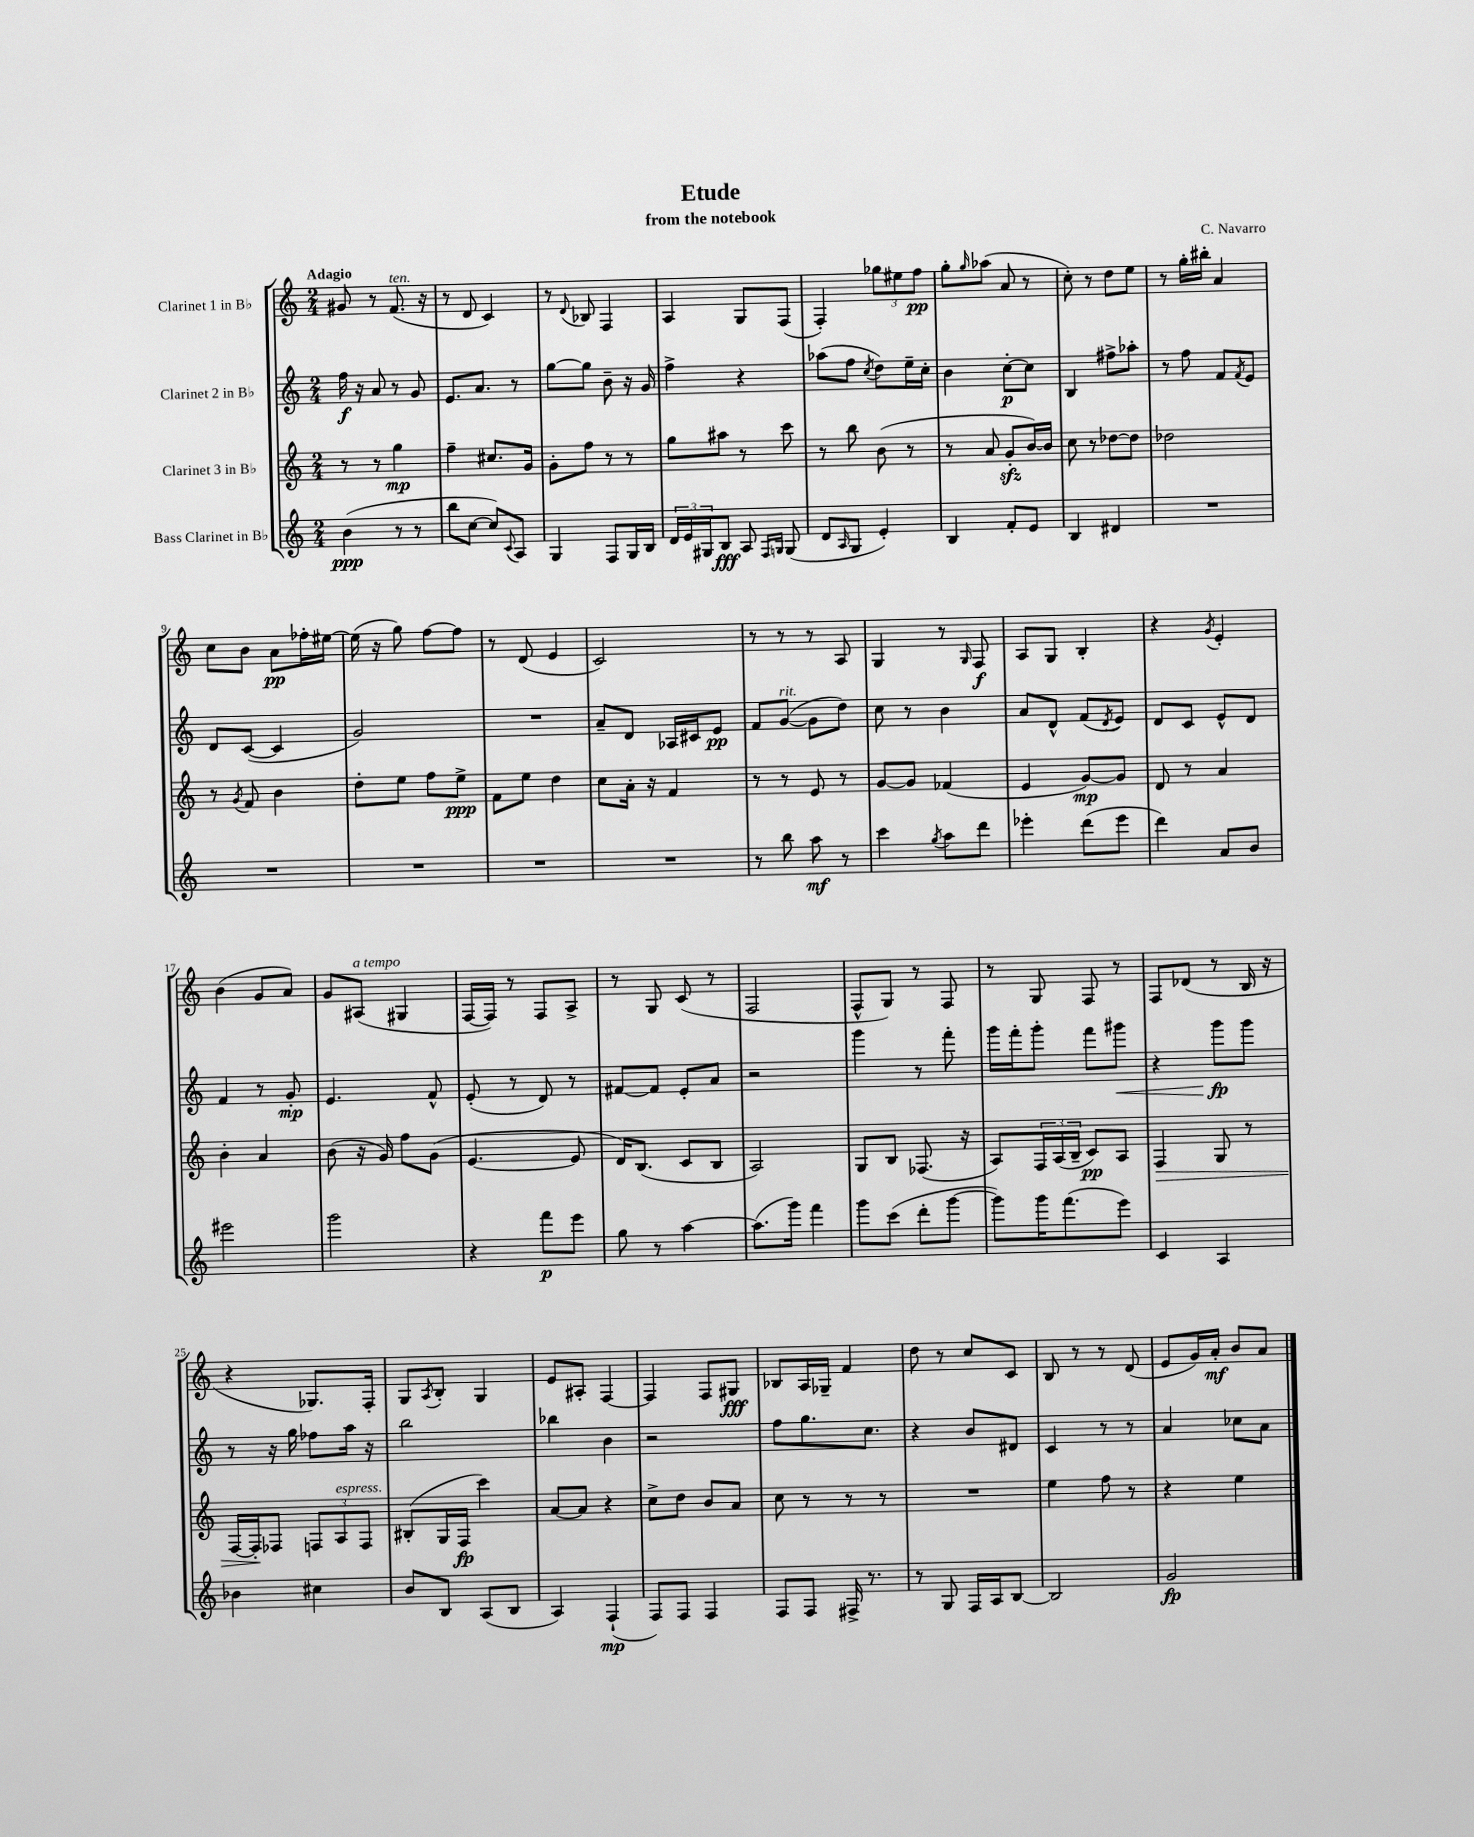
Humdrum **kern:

**kern	**kern	**kern	**kern
*staff4	*staff3	*staff2	*staff1
*clefG2	*clefG2	*clefG2	*clefG2
*k[]	*k[]	*k[]	*k[]
*M2/4	*M2/4	*M2/4	*M2/4
(4b	8r	16ff	8g#
.	.	16r	.
.	8r	8a	8r
8r	4gg	8r	(8.f
8r	.	8g	.
.	.	.	16r
=	=	=	=
8bb	4ff~	8.e	8r
[8cc	.	.	8d
.	.	8.a	.
8cc])	8.cc#	.	4c)
8qqc	.	.	.
8A	.	8r	.
.	16g	.	.
=	=	=	=
4G	8g'	[8gg	8r
.	.	.	8qqd
.	8ff	8gg]	8B-
8F	8r	8b~	4F
16G	8r	16r	.
16B	.	16g	.
=	=	=	=
24d	8gg	4ff^	4A
24e	.	.	.
24G#	.	.	.
8B	8aa#	.	.
8A	8r	4r	8G
16qqF	.	.	.
16qqG	.	.	.
(8G	8ccc	.	(8F
=	=	=	=
8d	8r	(8aa-	4F')
16qqA	.	.	.
8G	8bb	8ff	.
.	.	8qcc	.
4e')	(8b	8dd)	12gg-
.	.	.	12ee#
.	8r	16ee~	.
.	.	.	12ff
.	.	16cc'	.
=	=	=	=
4B	8r	4b	8gg'
.	.	.	16qqgg
.	8a	.	(8aa-
8f'	8g'	[8cc'	8a
8e	[16b)	8cc]	8r
.	16b]	.	.
=	=	=	=
4B	8cc	4B	8cc')
.	8r	.	8r
4d#	[8dd-	8ff#^	8dd
.	8dd-]	8aa-'	8ee
=	=	=	=
2r	2dd-	8r	8r
.	.	8ff	16gg'
.	.	.	16bb#'
.	.	8f	4a
.	.	8qf	.
.	.	8e	.
=	=	=	=
2r	8r	8d	8cc
.	8qg	.	.
.	8f	([8c	8b
.	4b	4c]	8a
.	.	.	16ff-'
.	.	.	[16ee#
=	=	=	=
2r	8dd'	2g)	(16ee#]
.	.	.	16r
.	8ee	.	8gg)
.	8ff	.	[8ff
.	8ee^	.	8ff]
=	=	=	=
2r	8f	2r	8r
.	8ee	.	(8d
.	4dd	.	4e
=	=	=	=
2r	8cc	8a~	2c)
.	16a'	8d	.
.	16r	.	.
.	4f	16A-	.
.	.	16c#	.
.	.	8e	.
=	=	=	=
8r	8r	8f	8r
8bb	8r	([8g	8r
8aa	8e	8g]	8r
8r	8r	8dd)	8A
=	=	=	=
4ccc	[8g	8cc	4G
.	8g]	8r	.
8qgg	.	.	.
8aa	(4f-	4b	8r
.	.	.	16qqG
8ddd	.	.	8F
=	=	=	=
4eee-'	4e	8a	8A
.	.	8d^^	8G
(8ddd	[8g)	(8f	4B'
.	.	8qd	.
8eee-	8g]	8e)	.
=	=	=	=
4ddd)	8d	8d	4r
.	8r	8c	.
.	.	.	8qg
8a	4a	8e^^	4e'
8b	.	8d	.
=	=	=	=
2eee#	4b'	4f	(4b
.	4a	8r	8g
.	.	8g'	8a)
=	=	=	=
2ggg	(8b	4.e	8g
.	16r	.	(8A#
.	16g)	.	.
.	8ff	.	4G#
.	(8g	8f^^	.
=	=	=	=
4r	[4.e	(8e'	[16F
.	.	.	16F])
.	.	8r	8r
8fff	.	8d)	8F
8eee	8e]	8r	8A^
=	=	=	=
8gg	16d)	[8f#	8r
.	(8.B	.	.
8r	.	8f#]	8G
[4aa	8c	8e'	(8c
.	8B	8a	8r
=	=	=	=
(8.aa]	2A)	2r	2F
16ggg)	.	.	.
4fff	.	.	.
=	=	=	=
8ggg	8G	4ggg	8F^^
(8ccc	8B	.	8G)
8ddd'	(8.F-	8r	8r
[8ggg	.	8fff'	8F
.	16r	.	.
=	=	=	=
8ggg])	8A)	16ggg	8r
.	.	16fff'	.
16ggg	24F	8ggg'	8G
.	(24A	.	.
(8.fff	.	.	.
.	24B~	.	.
.	8c)	8fff	8F
8eee)	8A	8ggg#	8r
=	=	=	=
4c	4F	4r	8F
.	.	.	(8d-
4A	8G	8ggg	8r
.	8r	8ggg	16B
.	.	.	16r
=	=	=	=
4b-	[16F	8r	4r
.	16F']	.	.
.	8F-	16r	.
.	.	16gg	.
4cc#	12F	8ff-	8.G-)
.	12A	.	.
.	.	16aa	.
.	12F	.	.
.	.	16r	16F'
=	=	=	=
8b	(8B#'	2bb	8G
.	.	.	8qA
8B	16G	.	8B'
.	16F	.	.
(8A	4ccc)	.	4G
8B	.	.	.
=	=	=	=
4A)	[8a	4bb-	8e
.	8a]	.	8A#'
(4F`	4r	4b	[4F
=	=	=	=
8F)	8cc^	2r	4F]
8F	8dd	.	.
4F	8b	.	8F
.	8a	.	8G#
=	=	=	=
8F	8cc	8ff	8B-
8F	8r	8.gg	16A
.	.	.	16G-~
16F#^	8r	.	4f
8.r	.	8.cc	.
.	8r	.	.
=	=	=	=
8r	2r	4r	8dd
8G	.	.	8r
16F	.	8b	8cc
16A	.	.	.
[8B	.	8d#	8c
=	=	=	=
2B]	4ee	4c	8B
.	.	.	8r
.	8ff	8r	8r
.	8r	8r	(8d
=	=	=	=
2g	4r	4a	8e
.	.	.	16g)
.	.	.	16a'
.	4ee	8cc-	8b
.	.	8a	8a
==	==	==	==
*-	*-	*-	*-
